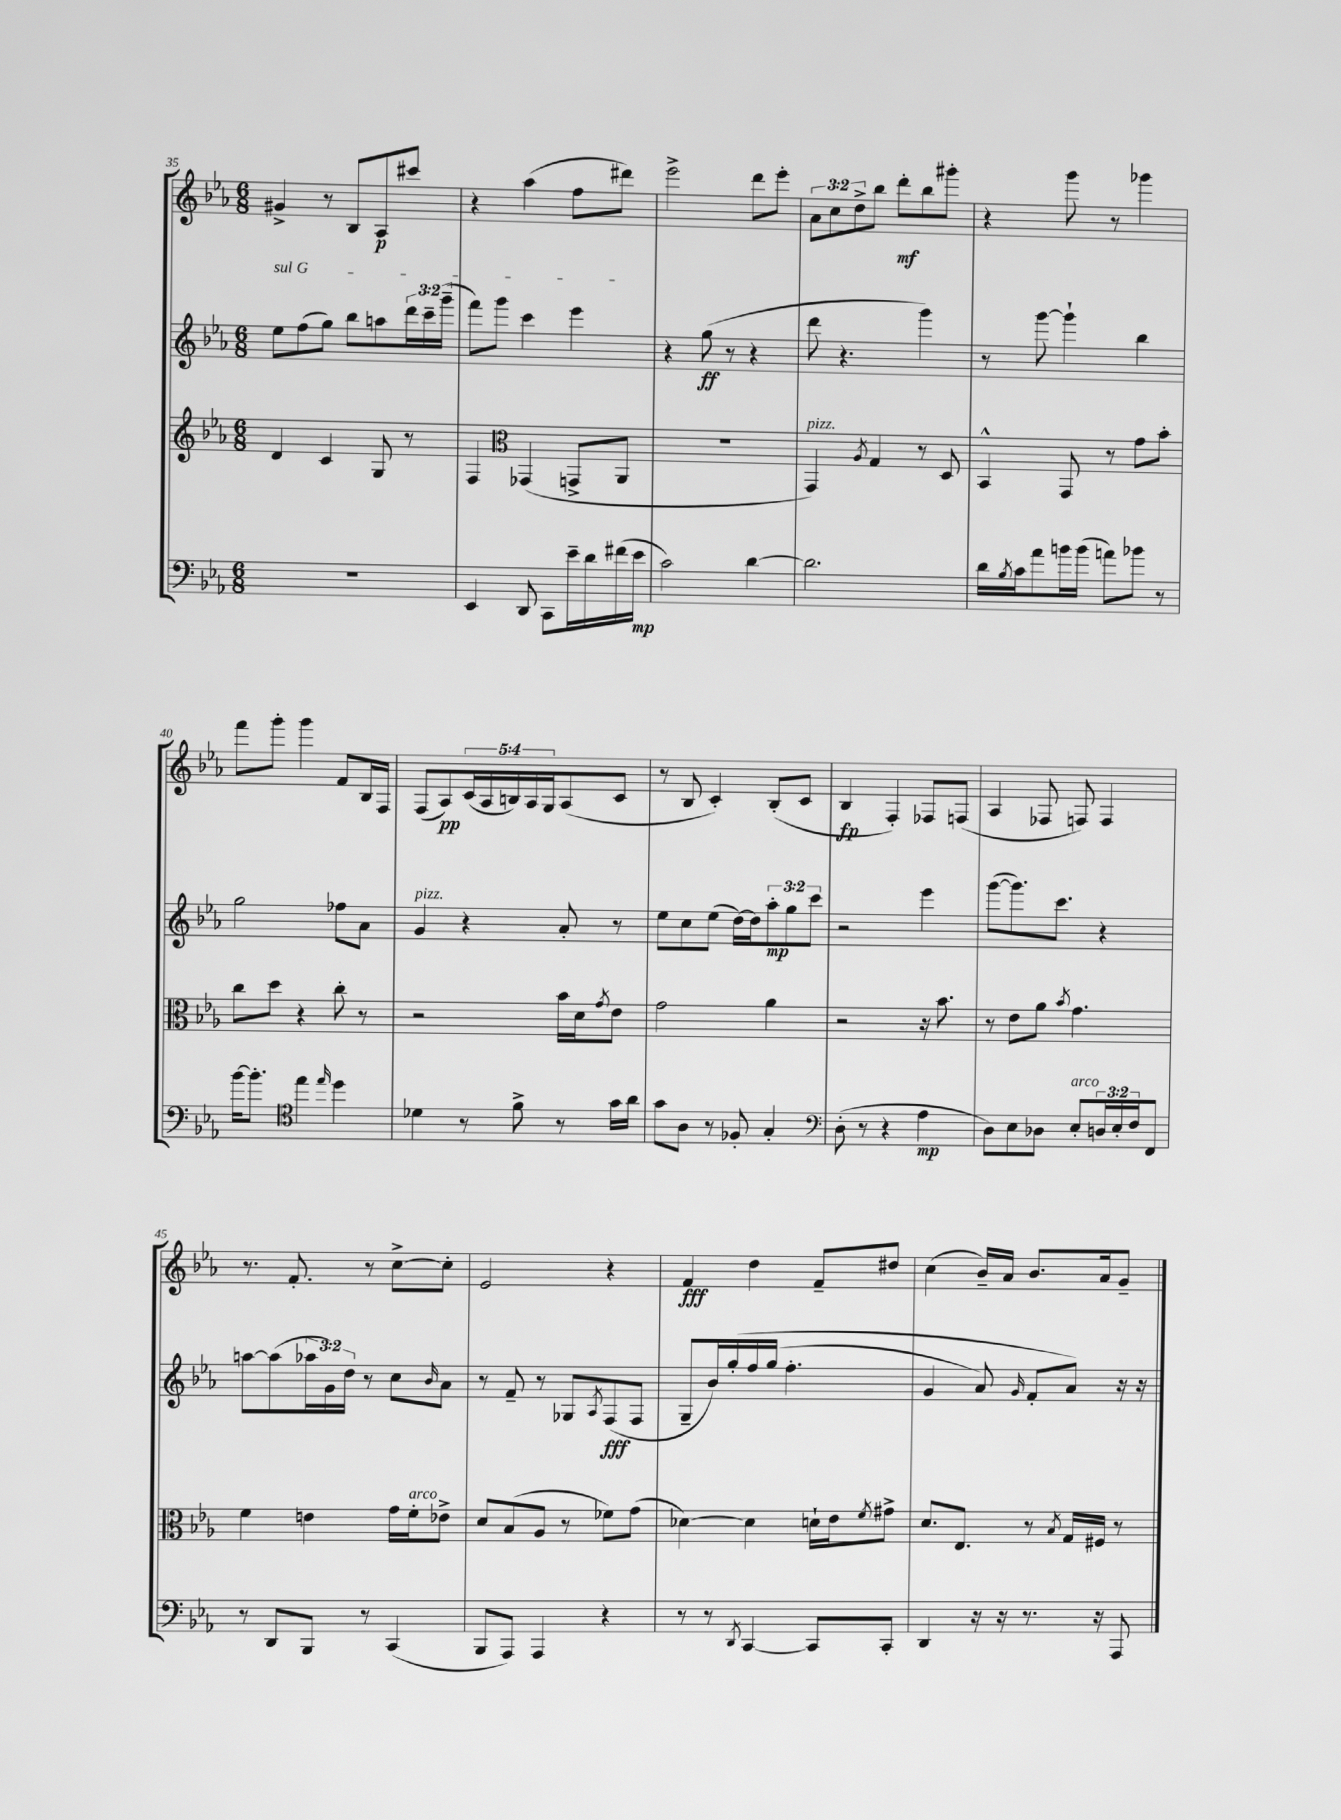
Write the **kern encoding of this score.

**kern	**kern	**kern	**kern
*staff4	*staff3	*staff2	*staff1
*clefF4	*clefG2	*clefG2	*clefG2
*k[b-e-a-]	*k[b-e-a-]	*k[b-e-a-]	*k[b-e-a-]
*M6/8	*M6/8	*M6/8	*M6/8
2.r	4d	8ee-	4g#^
.	.	(8ff	.
.	4c	8gg)	8r
.	.	8bb-	8B-
.	8G	8aa	8A-
.	8r	24ddd	8ccc#
.	.	24ccc~	.
.	.	(24ggg~	.
=	=	=	=
4EE-	4F	8fff)	4r
.	.	8ggg	.
*	*clefC3	*	*
8DD	(4GG-	4ccc	(4aa-
8CC	.	.	.
16e-~	8GG^	4eee-	8ff
16d	.	.	.
(16f#	8AA-	.	8ddd#)
16e-	.	.	.
=	=	=	=
2c)	2.r	4r	2eee-^
.	.	(8gg	.
.	.	8r	.
[4d	.	4r	8ddd
.	.	.	8eee-'
=	=	=	=
2.d]	4GG)	8ddd	12a-
.	.	.	12cc
.	.	4.r	.
.	.	.	12dd^
.	8qA-	.	.
.	4G	.	8bb-
.	.	.	8ddd'
.	8r	4ggg)	8bb-
.	8D	.	8ggg#'
=	=	=	=
16d	4BB-^^	8r	4r
8qB-	.	.	.
16c	.	.	.
8a-	.	[8ggg	.
16b	8GG	4ggg`]	8ggg
(16b	.	.	.
8a)	8r	.	8r
8b-	8g	4bb-	4ggg-
8r	8b-'	.	.
=	=	=	=
[16b-	8cc	2gg	8fff
8.b-']	.	.	.
.	8dd	.	8ggg'
*clefC4	*	*	*
4ee-	4r	.	4ggg
16qqee-	.	.	.
4dd	8cc'	8ff-	8f
.	8r	8a-	16B-
.	.	.	16F
=	=	=	=
4d-	2r	4g	(8F
.	.	.	8A-)
8r	.	4r	(20c
.	.	.	20A-
.	.	.	20B)
8f^	.	.	.
.	.	.	20A-
.	.	.	20G
8r	16b-	8a-'	(8A-
.	16d	.	.
.	8qg	.	.
16g	8e-	8r	8c
16a-	.	.	.
=	=	=	=
8g	2g	8ee-	8r
8A-	.	8cc	8B-
8r	.	(8ee-	4c')
8F-'	.	[16dd)	.
.	.	16dd]	.
4G'	4a-	12aa-'	(8B-'
.	.	12gg	.
.	.	.	8c
.	.	12ccc	.
=	=	=	=
*clefF4	*	*	*
(8D'	2r	2r	4B-
8r	.	.	.
4r	.	.	4F')
4A-	16r	4eee-	8F-
.	8.b-	.	.
.	.	.	(8F
=	=	=	=
8D)	8r	([8ggg	4A-
8E-	8e-	8.ggg])	.
8D-	8a-	.	8F-
.	.	8.ccc	.
.	8qb-	.	.
8E-'	4.g	.	8F)
24D	.	4r	4F
24E-'	.	.	.
24F	.	.	.
8FF	.	.	.
=	=	=	=
8r	4f	[8aa	8.r
8DD	.	(8aa]	.
.	.	.	8.f'
8BBB-	4e	24aa-	.
.	.	24g)	.
.	.	24dd	.
8r	.	8r	8r
(4CC	16g	8cc	[8cc^
.	16f'	.	.
.	.	16qqb-	.
.	8e-^	8a-	8cc']
=	=	=	=
8BBB-	8d	8r	2e-
8AAA-)	(8B-	8f~	.
4AAA-	8A-	8r	.
.	8r	8G-	.
.	.	8qA-	.
4r	8f-)	(8F	4r
.	(8g	8F	.
=	=	=	=
8r	[4d-)	8G~	4f
8r	.	16b-)	.
.	.	&(16gg'	.
8qDD	.	.	.
[4CC	4d-]	16ff	4dd
.	.	(16gg	.
.	.	4.ff'	.
8CC]	16d`	.	8f~
.	16e-	.	.
.	8qf	.	.
8CC'	8g#^	.	8dd#
=	=	=	=
4DD	8.d	4g	(4cc
.	8.E-	.	.
16r	.	8a-)	16b-~)
16r	.	.	16a-
.	.	16qqg	.
8.r	8r	8f'	8.b-
.	8qB-	.	.
.	16G	8a-&)	.
16r	16F#	.	16a-
8AAA-	8r	16r	8g~
.	.	16r	.
==	==	==	==
*-	*-	*-	*-
